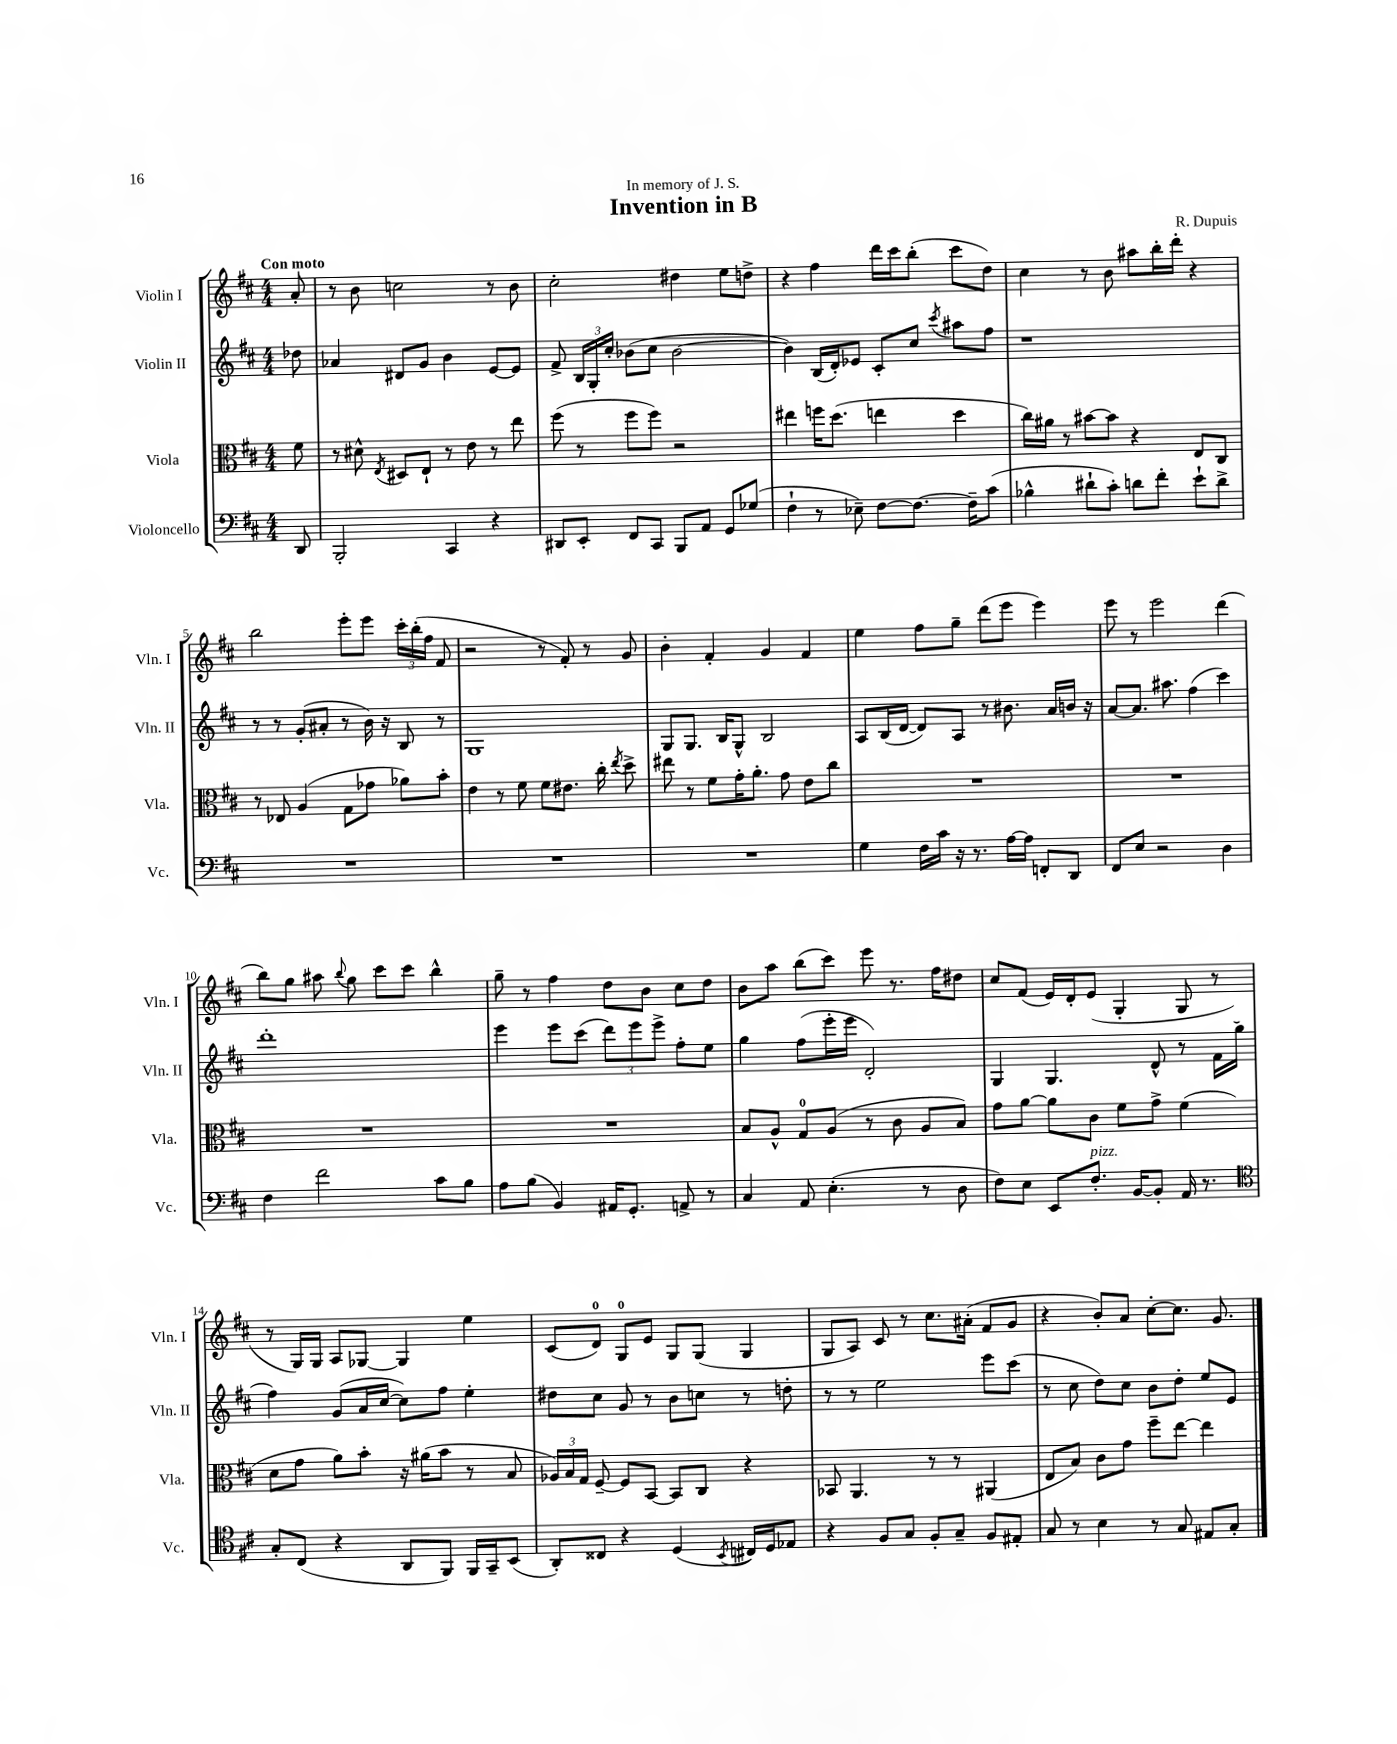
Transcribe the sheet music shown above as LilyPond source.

\header { title = "Invention in B" composer = "R. Dupuis" dedication = "In memory of J. S." }
<<
\new StaffGroup <<
\new Staff = "s0" \with { instrumentName = "Violin I" shortInstrumentName = "Vln. I" } {
    \clef treble \key d \major \numericTimeSignature \time 4/4 \partial 8 \tempo "Con moto"
    \autoBeamOff a'8-. |
    r8 b'8 c''2 r8 b'8 |
    cis''2-. dis''4 e''8[ d''8]-> |
    r4 fis''4 d'''16[ cis'''16 b''8]-.( cis'''8[ d''8]) |
    cis''4 r8 b'8 ais''8[ b''16-. d'''16]-. r4 |
    b''2 e'''8[-. e'''8] \tuplet 3/2 { cis'''16[-. b''16-.( fis''16] } fis'8 |
    r2 r8 fis'8-.) r8 g'8 |
    b'4-. fis'4-. g'4 fis'4 |
    e''4 fis''8[ g''8]-- d'''8[( e'''8] e'''4) |
    e'''8 r8 e'''2 d'''4( |
    b''8[) g''8] ais''8 \appoggiatura { b''8 } g''8 cis'''8[ cis'''8] b''4-^ |
    g''8-- r8 fis''4 d''8[ b'8] cis''8[ d''8] |
    b'8[ a''8] b''8[( cis'''8]) e'''8 r8. fis''16[ dis''8] |
    cis''8[ fis'8]( e'16[) d'16-. e'8]( g4-. g8 r8 |
    r8 g16[) g16] a8[ ges8]~ ges4 e''4 |
    cis'8[( d'8]-0) g8[-0 e'8] g8[ g8]( g4 |
    g8[ a8]) cis'8 r8 cis''8.[ ais'16]-.( fis'8[ g'8] |
    r4 b'8[-.) a'8] cis''8[~-. cis''8.] g'8. \bar "|." |
}
\new Staff = "s1" \with { instrumentName = "Violin II" shortInstrumentName = "Vln. II" } {
    \clef treble \key d \major \numericTimeSignature \time 4/4 \partial 8
    \autoBeamOff des''8 |
    aes'4 dis'8[ g'8] b'4 e'8[~ e'8] |
    fis'8-> \tuplet 3/2 { b16[ g16-. cis''16]-. } bes'8[( cis''8] bes'2~ |
    bes'4) b16[( d'16-.) ees'8] cis'8[-. cis''8] \acciaccatura { cis'''8 } ais''8[ fis''8] |
    r1 |
    r8 r8 g'8[-.( ais'8]-. r8 b'16) r16 b8 r8 |
    g1 |
    g8[ g8.] b16[ g8]-^ b2 |
    a8[ b16( d'16]~ d'8[) a8] r8 bis'8. a'16[ b'16] r16 |
    a'8[~ a'8.] ais''8. fis''4( cis'''4) |
    d'''1-. |
    e'''4 e'''8[ cis'''8]( \tuplet 3/2 { d'''8[) e'''8 e'''8]-> } fis''8[-. e''8] |
    g''4 fis''8[( e'''16-. e'''16] d'2-.) |
    g4 g4. d'8-^ r8 fis'16[ g''16]( |
    fis''4) g'8[( a'16 cis''16]~ cis''8[) fis''8] e''4-. |
    dis''8[ cis''8] g'8 r8 b'8[ c''8] r8 d''8-. |
    r8 r8 e''2 e'''8[ cis'''8]( |
    r8 cis''8 d''8[) cis''8] b'8[ d''8]-. e''8[ e'8] \bar "|." |
}
\new Staff = "s2" \with { instrumentName = "Viola" shortInstrumentName = "Vla." } {
    \clef alto \key d \major \numericTimeSignature \time 4/4 \partial 8
    \autoBeamOff fis'8 |
    r8 dis'8-^ \acciaccatura { e8 } dis8[ e8]-! r8 e'8 r8 e''8 |
    fis''8( r8 fis''8[ fis''8]) r2 |
    eis''4 f''16[ d''8.]( e''4 d''4 |
    cis''16[) ais'16] r8 bis'8[~ bis'8] r4 e8[ cis8] |
    r8 ees8 a4( g8[ ges'8] aes'8[) b'8]-. |
    e'4 r8 fis'8 fis'8[ eis'8.] cis''16-. \acciaccatura { e''8 } d''8-> |
    eis''8 r8 fis'8[ g'16-. a'8.]-. g'8 e'8[ cis''8] |
    R1 |
    R1 |
    R1 |
    R1 |
    b8[ a8]-^ g8[-0 a8]( r8 cis'8 a8[ b8]) |
    g'8[ a'8]~ a'8[ cis'8] fis'8[ g'8]-> fis'4( |
    d'8[ g'8] a'8[) b'8]-. r16 ais'16[( b'8] r8 b8 |
    \tuplet 3/2 { aes16[) b16 g16] } fis8~-- fis8[ b,8]~ b,8[ cis8] r4 |
    bes,8 a,4. r8 r8 ais,4( |
    e8[ b8]) cis'8[ g'8] fis''8[-- e''8]~ e''4 \bar "|." |
}
\new Staff = "s3" \with { instrumentName = "Violoncello" shortInstrumentName = "Vc." } {
    \clef bass \key d \major \numericTimeSignature \time 4/4 \partial 8
    \autoBeamOff d,8 |
    b,,2-. cis,4 r4 |
    dis,8[ e,8]-. fis,8[ cis,8] b,,8[ a,8] g,8[ ges8]( |
    fis4-! r8 ees8--) fis8[~ fis8.]~ fis16[-- cis'8]( |
    bes4-^ dis'8[-! cis'8]-.) d'8[ fis'8]-. e'8[-! d'8]-> |
    R1 |
    R1 |
    R1 |
    g4 fis16[ cis'16] r16 r8. a16[~ a16] f,8[-. d,8] |
    fis,8[ e8] r2 d4 |
    fis4 fis'2 cis'8[ b8] |
    a8[ b8]( b,4) ais,16[ g,8.]-. a,8-> r8 |
    cis4 a,8 e4.-.( r8 d8 |
    fis8[) e8] e,8[ fis8.]-.^\markup { \italic "pizz." } b,16[~ b,8]-. a,16 r8. |
    \clef tenor g8[-. cis8]( r4 a,8[ fis,8]) fis,16[ g,16-- b,8]( |
    a,8[-.) cisis8] r4 d4( \acciaccatura { b,8 } cis16[) d16 ees8] |
    r4 fis8[ g8] fis8[-. g8]-- fis8[ eis8]-. |
    g8 r8 b4 r8 g8 eis8[ g8]-. \bar "|." |
}
>>
>>
